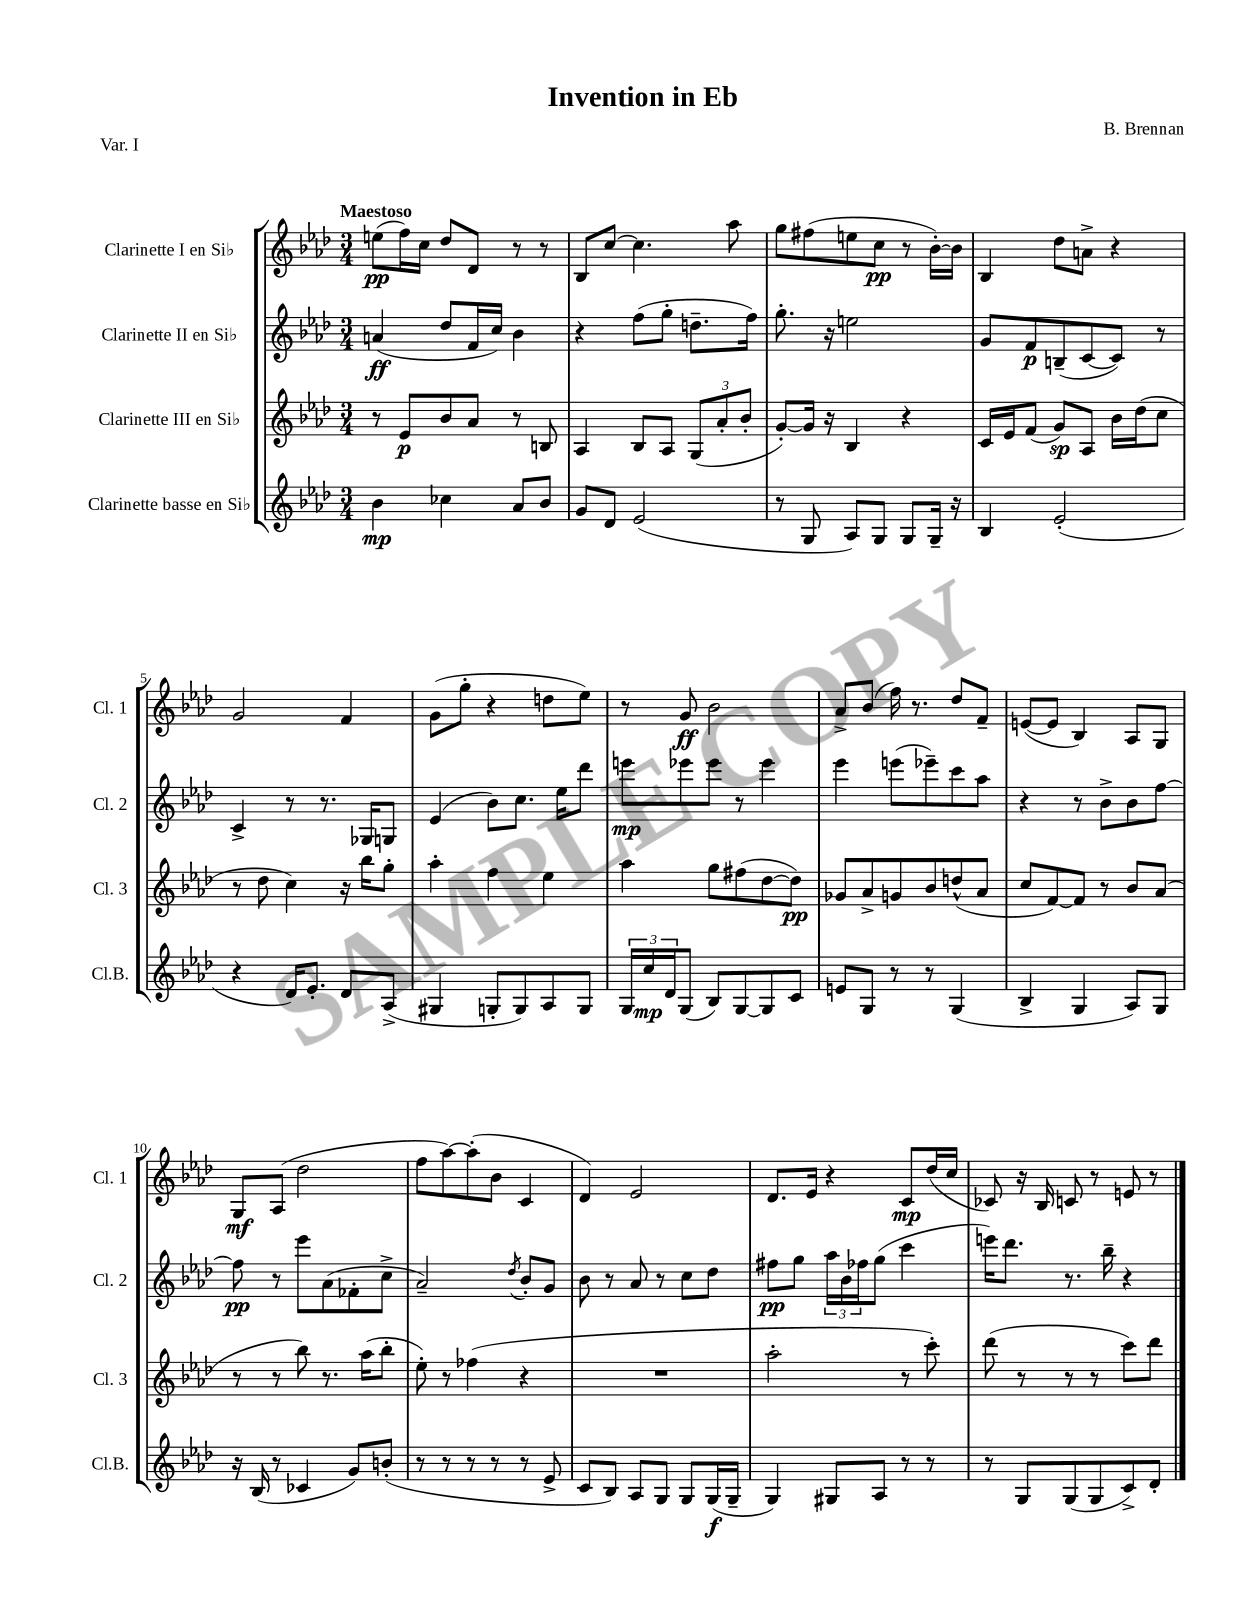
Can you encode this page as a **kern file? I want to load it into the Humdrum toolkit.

**kern	**kern	**kern	**kern
*staff4	*staff3	*staff2	*staff1
*clefG2	*clefG2	*clefG2	*clefG2
*k[b-e-a-d-]	*k[b-e-a-d-]	*k[b-e-a-d-]	*k[b-e-a-d-]
*M3/4	*M3/4	*M3/4	*M3/4
4b-	8r	(4a	(8ee
.	8e-	.	16ff)
.	.	.	16cc
4cc-	8b-	8dd-	8dd-
.	8a-	16f	8d-
.	.	16cc)	.
8a-	8r	4b-	8r
8b-	8B	.	8r
=	=	=	=
8g	4A-	4r	8B-
8d-	.	.	[8cc
(2e-	8B-	(8ff	4.cc]
.	8A-	8gg'	.
.	(12G	8.dd~	.
.	12a-'	.	.
.	.	.	8aa-
.	12b-'	.	.
.	.	16ff)	.
=	=	=	=
8r	[8g')	8.gg'	8gg
8G	16g]	.	(8ff#
.	16r	16r	.
8A-)	4B-	2ee	8ee
8G	.	.	8cc
8G	4r	.	8r
16G~	.	.	[16b-')
16r	.	.	16b-]
=	=	=	=
4B-	16c	8g	4B-
.	16e-	.	.
.	(8f	8f	.
(2e-'	8g)	(8B~	8dd-
.	8A-	[8c	8a^
.	16b-	8c])	4r
.	(16dd-	.	.
.	8cc	8r	.
=	=	=	=
4r	8r	4c^	2g
.	8dd-	.	.
16d-)	4cc)	8r	.
8.e-'	.	.	.
.	.	8.r	.
8d-	16r	.	4f
.	16bb-	16G-	.
(8A-^	8gg'	8G	.
=	=	=	=
4G#	4aa-'	(4e-	(8g
.	.	.	8gg'
8G'	4ff	8b-)	4r
8G)	.	8.cc	.
8A-	4ee-	.	8dd
.	.	16ee-	.
8G	.	8ddd-	8ee-)
=	=	=	=
24G	4aa-	8eee	8r
24cc	.	.	.
24d-	.	.	.
(8G	.	8eee-	8g
8B-)	8gg	8eee-	2b-
[8G	(8ff#	8r	.
8G]	[8dd-	4eee-	.
8c	8dd-])	.	.
=	=	=	=
8e	8g-	4eee-	8a-^
8G	8a-^	.	(8b-
8r	8g	(8eee	16ff)
.	.	.	8.r
8r	8b-	8eee-~)	.
(4G	(8dd^^	8ccc	8dd-
.	8a-	8aa-	8f~
=	=	=	=
4B-^	8cc	4r	([8e
.	[8f)	.	8e]
4G	8f]	8r	4B-)
.	8r	8b-^	.
8A-)	8b-	8b-	8A-
8G	(8a-	[8ff	8G
=	=	=	=
16r	8r	8ff]	8G
(16B-	.	.	.
8r	8r	8r	(8A-
4c-	8bb-)	8eee-	2dd-
.	8.r	(8a-	.
8g)	.	8f-'	.
.	(16aa-	.	.
(8b'	8bb-'	8cc^	.
=	=	=	=
8r	8ee-')	2a-~)	8ff
8r	8r	.	[8aa-)
8r	(4ff-	.	(8aa-']
8r	.	.	8b-
.	.	8qdd-	.
8r	4r	8b-'	4c
8e-^	.	8g	.
=	=	=	=
8c	2.r	8b-	4d-)
8B-)	.	8r	.
8A-	.	8a-	2e-
8G	.	8r	.
8G	.	8cc	.
(16G	.	8dd-	.
16G~	.	.	.
=	=	=	=
4G)	2aa-'	8ff#	8.d-
.	.	8gg	.
.	.	.	16e-
8G#	.	24aa-	4r
.	.	24b-	.
.	.	24ff-	.
8A-	.	(8gg	.
8r	8r	4ccc	8c
8r	8ccc')	.	(16dd-
.	.	.	16cc
=	=	=	=
8r	(8ddd-	16eee)	8c-)
.	.	8.ddd-	.
8G	8r	.	16r
.	.	.	16B-
(8G	8r	8.r	8c
8G	8r	.	8r
.	.	16bb-~	.
8c^)	8ccc)	4r	8e
8d-'	8ddd-	.	8r
==	==	==	==
*-	*-	*-	*-
